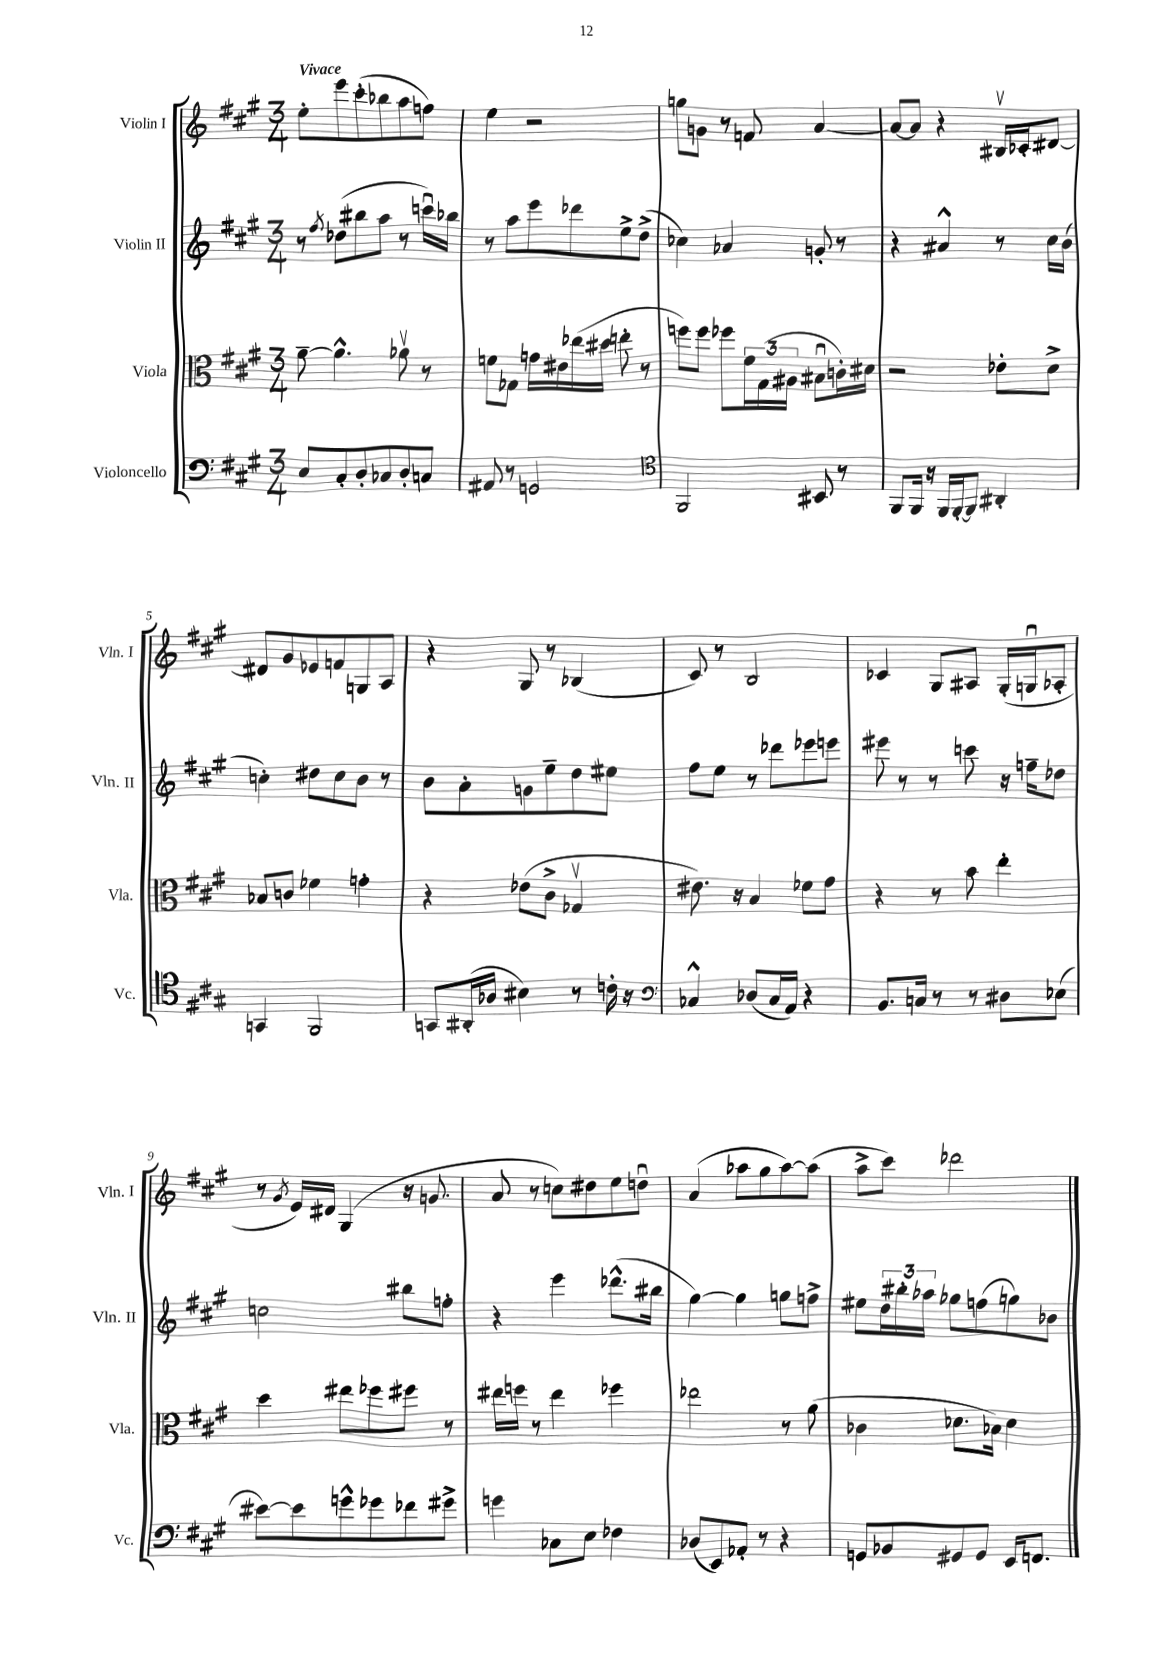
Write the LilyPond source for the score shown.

<<
\new StaffGroup <<
\new Staff = "s0" \with { instrumentName = "Violin I" shortInstrumentName = "Vln. I" } {
    \clef treble \key a \major \numericTimeSignature \time 3/4 \tempo "Vivace"
    e''8-. e'''8 cis'''8-.( bes''8 a''8 f''8) |
    e''4 r2 |
    g''8 g'8 r8 f'8 a'4~ |
    a'8~ a'8 r4 bis16\upbow ces'16-. dis'8~ |
    dis'8 gis'8 ees'8 f'8 g8 a8 |
    r4 gis8 r8 bes4( |
    cis'8) r8 b2 |
    ces'4 gis8 ais8 gis16-.( g16\downbow aes8-. |
    r8 \acciaccatura { gis'8 } e'16) dis'16 gis4( r16 g'8. |
    a'8 r8 c''8) dis''8 e''8 d''8\downbow |
    a'4( aes''8 gis''8 aes''8~) aes''8( |
    a''8-> cis'''8) des'''2 \bar "|." |
}
\new Staff = "s1" \with { instrumentName = "Violin II" shortInstrumentName = "Vln. II" } {
    \clef treble \key a \major \numericTimeSignature \time 3/4
    r8 \acciaccatura { fis''8 } des''8( bis''8 a''8 r8 c'''16\downbow) bes''16 |
    r8 a''8 e'''8 des'''8 e''8-> d''8->( |
    ces''4) aes'4 g'8-. r8 |
    r4 ais'4-^ r8 cis''16 b'16( |
    c''4-.) dis''8 c''8 b'8 r8 |
    b'8 a'8-. g'8 e''8-- d''8 eis''8 |
    fis''8 e''8 r8 des'''8 ees'''8 e'''8 |
    eis'''8 r8 r8 c'''8 r16 f''16-- des''8 |
    c''2 bis''8 f''8-. |
    r4 e'''4 des'''8.-^( bis''16 |
    gis''4~) gis''4 g''8 f''8-> |
    eis''8 \tuplet 3/2 { d''16 bis''16-. aes''16 } ges''8 f''8( g''8) bes'8 \bar "|." |
}
\new Staff = "s2" \with { instrumentName = "Viola" shortInstrumentName = "Vla." } {
    \clef alto \key a \major \numericTimeSignature \time 3/4
    a'8~-- a'4.-^ aes'8\upbow r8 |
    f'8 ges8 g'16 eis'16 ees''16( dis''16 e''8-. r8 |
    f''8) f''8 fes''8 \tuplet 3/2 { fis'16 gis16( ais16 } bis8\downbow c'16-.) dis'16 |
    r2 ees'8-. d'8-> |
    bes8 c'8 fes'4 g'4-. |
    r4 ees'8( cis'8-> ges4\upbow |
    eis'8.) r16 b4 fes'8 gis'8 |
    r4 r8 b'8 e''4-. |
    d''4 eis''8 fes''8 fis''8 r8 |
    eis''16 f''16 r8 eis''4 fes''4 |
    ees''2 r8 a'8( |
    ces'4 des'8. bes16) des'4 \bar "|." |
}
\new Staff = "s3" \with { instrumentName = "Violoncello" shortInstrumentName = "Vc." } {
    \clef bass \key a \major \numericTimeSignature \time 3/4
    e8 cis8-. d8-. ces8 d8-. c8 |
    ais,8 r8 g,2 |
    \clef tenor fis,2 bis,8 r8 |
    fis,8 fis,16 r16 fis,16 fis,16~-. fis,8 ais,4-. |
    g,4 fis,2 |
    g,8 ais,16-.( aes16 bis4) r8 c'16-. r16 |
    \clef bass ces4-^ des8( ces16 a,16) r4 |
    b,8. c16 r8 r8 dis8 ees8( |
    eis'8~) eis'8 g'8-^ ges'8 fes'8 gis'8-> |
    g'4 ces8 e8 fes4 |
    des8( e,8) aes,8-. r8 r4 |
    g,8 bes,8 gis,8 gis,8 e,16 f,8. \bar "|." |
}
>>
>>
